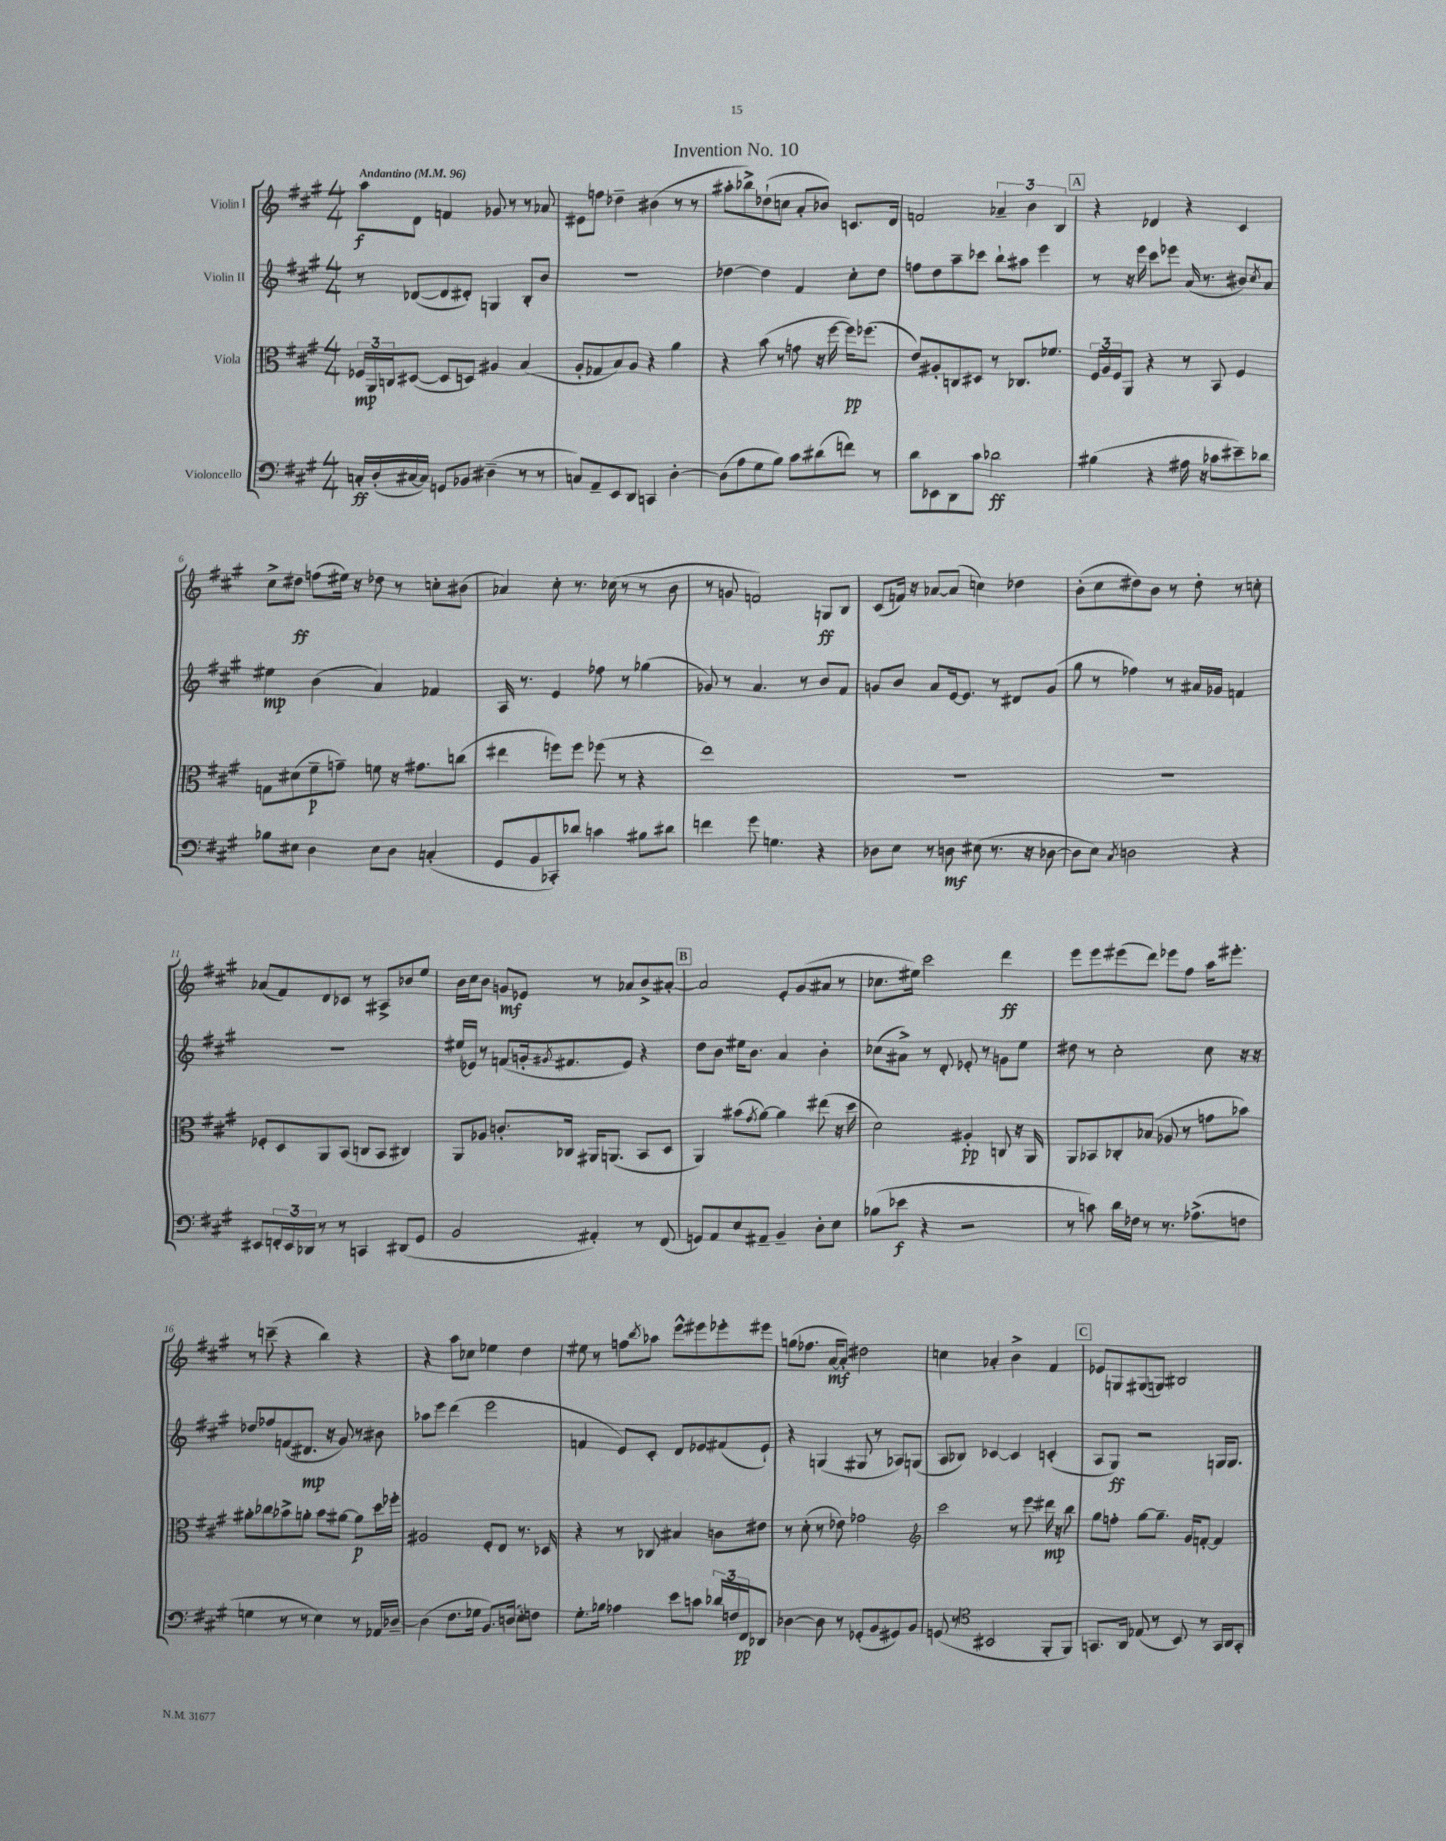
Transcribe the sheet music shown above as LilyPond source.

\header { title = "Invention No. 10" }
<<
\new StaffGroup <<
\new Staff = "s0" \with { instrumentName = "Violin I" } {
    \clef treble \key a \major \numericTimeSignature \time 4/4 \tempo "Andantino" 4 = 96
    a''8\f d'8 f'4 ges'8 r8 r8 aes'8 |
    eis'8 f''8 des''4-- bis'4( r8 r8 |
    ais''8-. bes''8->) des''8-!( c''8 a'8-. bes'8) c'8. d'16 |
    f'2 \tuplet 3/2 { aes'4-- b'4 b4 } |
    \mark \markup { \box "A" } r4 des'4 r4 cis'4 |
    cis''8-> dis''8\ff f''8( eis''16) r16 des''8 r8 c''8-. bis'8( |
    aes'4) cis''8-. r8. ces''16( r8 r8 b'8 |
    r8 g'8 f'2) g8\ff b8 |
    cis'8( f'16) r16 aes'8~ aes'8( c''4) des''4 |
    b'8-.( cis''8 dis''8) b'8 r8 dis''8-. r8 c''8-. |
    aes'8( fis'8) d'8 ces'8 r8 ais8-> bes'8 e''8 |
    b'16 cis''16 b'8 g'8\mf ees'8 r8 aes'8 b'8-> ais'8~-. |
    \mark \markup { \box "B" } ais'2 e'8-. gis'8( ais'8 r8 |
    ces''8. eis''16) cis'''2 d'''4\ff |
    e'''8 e'''8 eis'''8( d'''8) ees'''8 fis''8 a''16 eis'''8.-. |
    r8 c'''8--( r4 b''4) r4 |
    r4 a''8 ces''8 ees''4 d''4 |
    eis''8 r8 f''8 \acciaccatura { b''8 } aes''8 e'''8-^ eis'''8 ees'''8-. eis'''8 |
    g''8( fes''8. a'16~\mf a'8-.) dis''2 |
    c''4 aes'4-. b'4-> fis'4 |
    \mark \markup { \box "C" } ees'8 g8 gis8( g8) bis2 \bar "|." |
}
\new Staff = "s1" \with { instrumentName = "Violin II" } {
    \clef treble \key a \major \numericTimeSignature \time 4/4
    r8 des'8~( des'8 dis'8-.) g4 b8-. b'8 |
    R1 |
    des''4~ des''4 fis'4 cis''8-. des''8 |
    f''8 d''8 a''8-- ces'''8 b''8-! ais''8 e'''4 |
    \mark \markup { \box "A" } r8 r16 e'''16 cis'''8 ees'''8 a'16( r8. bis'8) \acciaccatura { cis''8 } a'8 |
    eis''4\mp b'4( a'4) fes'4 |
    a16 r8. e'4 fes''8 r8 ges''4( |
    ges'8) r8 a'4. r8 b'8 fis'8 |
    g'8 b'8 a'8 e'16~ e'8. r8 dis'8 g'8( |
    gis''8 r8 fes''4) r8 ais'16 ges'16 f'4 |
    R1 |
    eis''16( ees'16) r8 f'8( g'16-. \acciaccatura { gis'8 } fis'8. ees'8) r4 |
    \mark \markup { \box "B" } d''8 b'8 eis''16 b'8. a'4 b'4-. |
    ces''8( ais'8->) r8 d'8-. ees'8-. r8 g'8 e''8 |
    dis''8 r8 cis''2-. cis''8 r16 r16 |
    des''8 fes''8 f'8( dis'8.\mp r16 gis'8) r8 bis'8 |
    aes''8 e'''8 d'''4( e'''2 |
    f'4 e'8) cis'8-. d'8 ees'8 fis'8( ees'8-!) |
    r4 g4( gis8 r8 aes8) g8( |
    a8 bes8) ces'4~ ces'4 c'4-.( |
    \mark \markup { \box "C" } a8 gis8\ff) r2 g16 g8. \bar "|." |
}
\new Staff = "s2" \with { instrumentName = "Viola" } {
    \clef alto \key a \major \numericTimeSignature \time 4/4
    \tuplet 3/2 { fes16\mp a,16 c16 } dis8~( dis8 d8) ais4 b4( |
    a8-. ges8 b8) a8 r4 a'4 |
    r4 b'8( r8 g'8 r16 fis''16~ fis''16\pp) fes''8.( |
    e'8) ais8-. c8 dis8 r8 ces8. fes'8. |
    \mark \markup { \box "A" } \tuplet 3/2 { fis16 a16 fis16 } a,8 r4 r8 b,8 fis4 |
    g8 dis'8( fis'8--\p g'8--) f'8 r16 gis'8. c''8( |
    eis''4 f''8) f''8 fes''8( r8 r4 |
    e''1) |
    R1 |
    R1 |
    fes8-. d8 a,8 b,8( c8 b,8 cis4) |
    a,8 aes8 c'8.-. ces16 ais,16 a,8.( b,8 d8 |
    \mark \markup { \box "B" } a,4) bis'8( \acciaccatura { gis'8 } a'8~) a'4 eis''8( r16 d''16 |
    d'2) ais4-.\pp c8 r16 a,16 |
    a,8 bes,8 ces8-. bes8( aes8 r8 g'8 bes'8) |
    ais'8-. ces''8 bes'8-> a'8-. bes'8 ais'8~ ais'8\p d''16 fes''16-. |
    ais2 fis8-. e8 r8. des16 |
    r4 r8 ces8 bis4 c'8 eis'8 |
    r8 d'8-.( r8 ees'8) ges'2 |
    \clef treble cis'''2 r8 e'''8 dis'''16\mp r16 b''8 |
    \mark \markup { \box "C" } gis''8 f''8-. gis''8~ gis''8.-- gis'16 f'8~-. f'4 \bar "|." |
}
\new Staff = "s3" \with { instrumentName = "Violoncello" } {
    \clef bass \key a \major \numericTimeSignature \time 4/4
    c16-.\ff d16-.( cis16~ cis16) g,8 bes,8 dis4--( r8 r8 |
    c8) a,8-- e,8 d,8 c,4 d4~-. |
    d8( a8 gis8 b8) cis'8 dis'8( f'8) r8 |
    d'8 ees,8 d,8 cis'8 des'2\ff |
    \mark \markup { \box "A" } bis4( r4 ais16 r16 ces'8 eis'8--) des'8 |
    bes8 eis8 d4 eis8 d8 c4-.( |
    gis,8 b,8 ces,8-.) des'8 c'4 bis8 dis'8 |
    f'4 gis'8 g4. r4 |
    des8 e8 r8 d8\mf eis8( r8. r16 des8~ |
    des8 e8) \acciaccatura { cis8 } d2 r4 |
    eis,8 \tuplet 3/2 { f,16-. eis,16 des,16 } r8 r8 c,4 dis,8( gis,8 |
    b,2 ais,4-.) r8 fis,8( |
    \mark \markup { \box "B" } g,8) a,8 e8 ais,8-- b,4-- d8-. e8 |
    bes8( ees'8\f r4 r2 |
    r8 c'8) d'16 fes16 r8 r8. aes8.->( f8 |
    g4 r8 r8 e4) r8 aes,16 des16~-- |
    des4( fis8. ges16 b,8.) d16( e8-.) f8 |
    gis8.-. bes16 aes4 e'8 c'8 \tuplet 3/2 { des'16 f16 fis,16\pp } des,8 |
    des4~ des8 r8 ges,8-.( b,8 gis,8) b,8 |
    g,8( r8 \clef tenor bis,2 fis,8-. fis,8) |
    \mark \markup { \box "C" } g,8. a,16 ees8( r8 b,8) r8 g,16 a,16 g,8-. \bar "|." |
}
>>
>>
